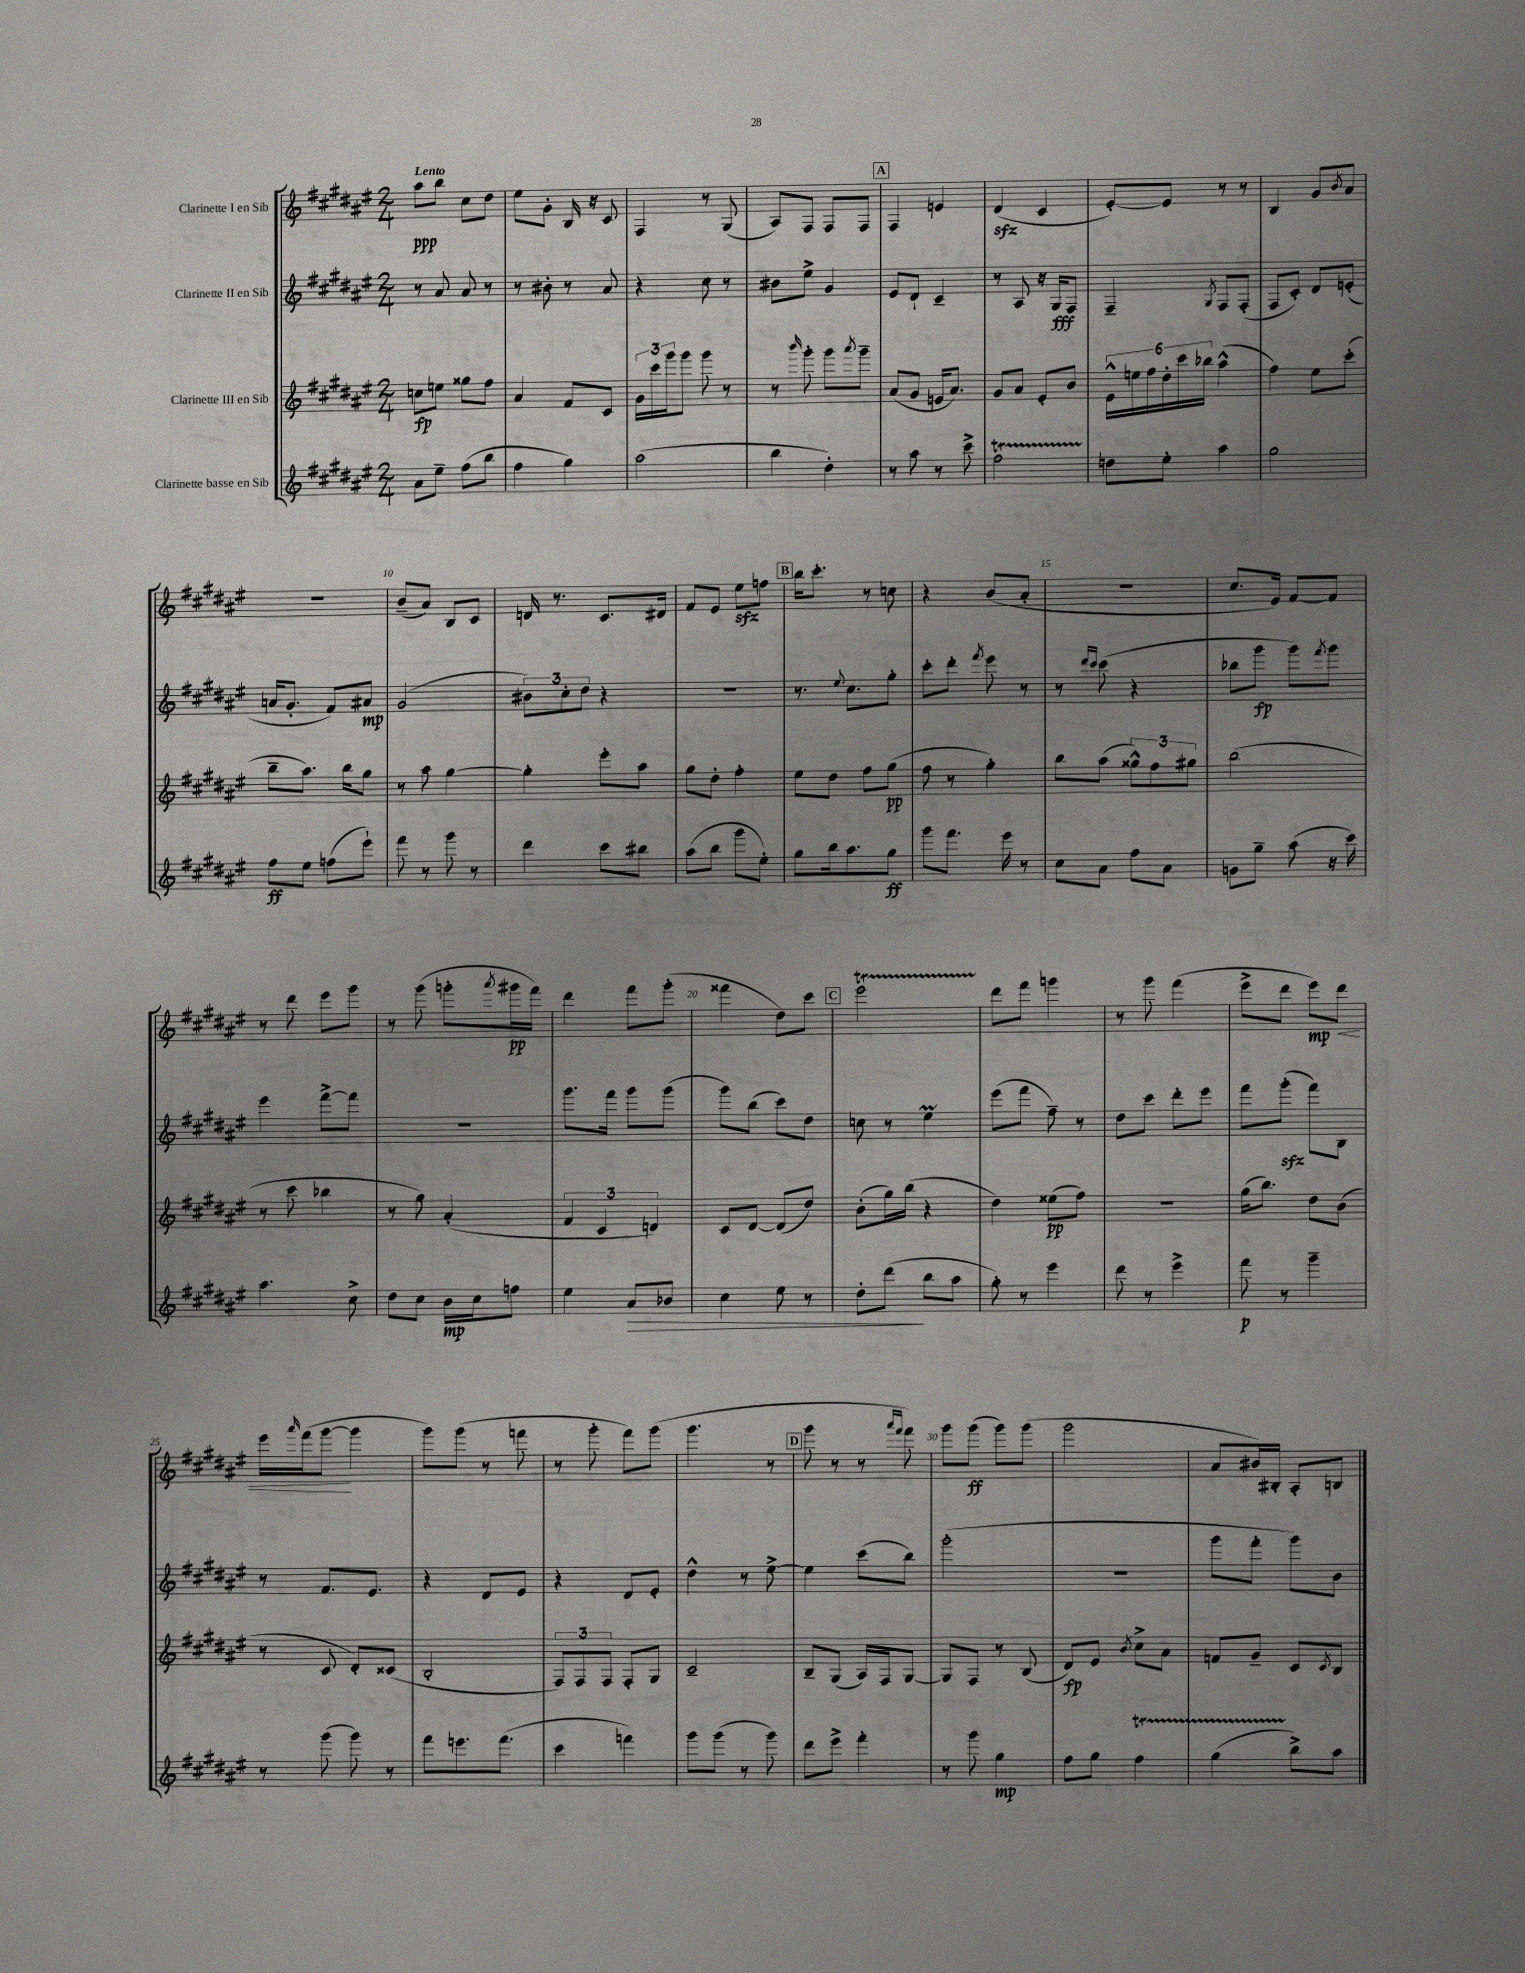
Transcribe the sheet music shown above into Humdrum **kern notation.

**kern	**kern	**kern	**kern
*staff4	*staff3	*staff2	*staff1
*clefG2	*clefG2	*clefG2	*clefG2
*k[f#c#g#d#a#e#]	*k[f#c#g#d#a#e#]	*k[f#c#g#d#a#e#]	*k[f#c#g#d#a#e#]
*M2/4	*M2/4	*M2/4	*M2/4
8a#\L	8cc\L	8r	8aa#\L
8ee#~\J	8ee\J	8a#/	8bb\J
(8ff#\L	8gg##\L	8a#/	8cc#\L
8bb\J	8ff#\J	8r	8dd#\J
=	=	=	=
4ff#\	4a#/	8r	8ee#\L
.	.	8b#'\	8g#'\J
4gg#\)	8f#/L	8r	16B/
.	.	.	16r
.	8c#/J	8a#/	8c#/
=	=	=	=
(2aa#\	24g#\LL	4r	4F#/
.	24ccc#\	.	.
.	24ggg#\J	.	.
.	8ggg#\J	.	.
.	8ggg#\	8cc#\	8r
.	8r	8r	(8G#/
=	=	=	=
4bb\	8r	8b#\L	8A#/L)
.	16qqbbb/	.	.
.	8ggg#'\	8ee#^\J	8F#/J
4dd#'\)	8ggg#\L	4g#/	8F#/L
.	8qaaa#/	.	.
.	8ggg#~\J	.	8F#/J
=	=	=	=
8r	(8a#/L	8e#/L	4F#/
8aa#\	8g#/J	8d#`/J	.
8r	16e/LK	4c#~/	4e/
.	8.a#/J)	.	.
8ccc#^\	.	.	.
=	=	=	=
2ff#\	8g#/L	8r	(4d#/
.	8a#/J	8A#/	.
.	8e#'/L	16r	4c#/
.	.	16G#/LK	.
.	8b/J	8F#/J	.
=	=	=	=
8dd\L	24e#^^\LL	4F#~/	[8e#'/L)
.	24ee\	.	.
.	24ff#\	.	.
8ee#'\J	24dd#'\	.	8e#/]J
.	24ccc#\	.	.
.	24bb-\JJ	.	.
.	.	8qG#/	.
4aa#\	(4aa#^^\	8F#/L	8r
.	.	(8F#'/J	8r
=	=	=	=
2gg#\	4ff#\)	8F#/L	4B/
.	.	8c#'/J)	.
.	8ee#\L	8d#/L	8g#/L
.	.	.	8qb/
.	(8ccc#'\J	(8e'/J	8a#/J
=	=	=	=
8ff#\L	8bb~\L	16a/LK	2r
.	.	8.g#'/J	.
8ee#\J	8.aa#\J)	.	.
(8ff\L	.	8f#/L)	.
.	16bb\LK	.	.
8eee#`\J)	8gg#\J	8a#/J	.
=	=	=	=
8fff#\	8r	(2g#/	(8b~/L
8r	8aa#\	.	8a#/J)
8ggg#\	[4gg#\	.	8B/L
8r	.	.	8c#/J
=	=	=	=
4ddd#\	4gg#'\]	12b#\L)	16d/
.	.	.	8.r
.	.	12cc#'\	.
.	.	12dd#\J	.
8ccc#\L	8eee#'\L	4r	8.c#/L
8bb#\J	8aa#\J	.	.
.	.	.	16d#/Jk
=	=	=	=
(8aa#\L	8gg#\L	2r	8f#/L
8bb\J	8dd#'\J	.	8e#/J
8ggg#\L	4ff#'\	.	8ee#\L
8ee#'\J)	.	.	8ff\J
=	=	=	=
8gg#\L	8ee#\L	8.r	16bb\LK
.	.	.	8.ccc#'\J
16bb\k	8dd#\J	.	.
.	.	8qqee#/	.
8.aa#\	.	8.cc#\L	.
.	8ff#\L	.	8r
8gg#\J	(8gg#\J	8gg#'\J	8cc\
=	=	=	=
8ggg#\L	8ff#\	8ccc#'\L	4r
8.fff#\J	8r	8ddd#'\J	.
.	.	8qfff#/	.
.	4gg#'\)	8eee#\	(8b/L
16eee#\	.	.	.
8r	.	8r	8a#'/J
=	=	=	=
8cc#\L	8bb\L	8r	2r
.	.	16qqddd#/LL	.
.	.	16qqccc#/JJ	.
8a#\J	(8aa#\J	(8ccc#\	.
8ff#\L	12gg##^^\L)	4r	.
.	12ff#\	.	.
8a#\J	.	.	.
.	12gg#\J	.	.
=	=	=	=
8g\L	(2bb\	8bb-\L	8.cc#/L
8gg#~\J	.	8ggg#\J	.
.	.	.	16e#/Jk)
(8aa#\	.	8ggg#\L)	[8f#/L
.	.	8qfff#/	.
16r	.	8ggg#\J	8f#/]J
16ccc#\)	.	.	.
=	=	=	=
4.aa#\	8r	4eee#\	8r
.	8ccc#\	.	8ddd#\
.	4bb-\	[8fff#^\L	8eee#\L
8cc#^\	.	8fff#\]J	8ggg#\J
=	=	=	=
8dd#\L	8r	2r	8r
8cc#\J	8gg#\)	.	(8ggg#\
16b\LL	(4a#'/	.	8ggg'\L
16cc#\J	.	.	.
.	.	.	8qaaa#/
8ff\J	.	.	16ggg#\L
.	.	.	16fff#\JJ)
=	=	=	=
4ee#\	6f#/	8.ggg#\L	4ddd#\
.	6c#/	.	.
.	.	16fff#\Jk	.
8a#/L	.	8ggg#\L	8fff#\L
.	6d/)	.	.
8b-/J	.	(8ggg#\J	(8ggg#'\J
=	=	=	=
4cc#\	8c#/L	8ggg#\L)	4fff##\
.	[8d#/J	(8bb\J	.
8ee#\	(8d#/]L	8ccc#\L)	8dd#\L)
8r	8dd#/J)	8dd#\J	8ccc#\J
=	=	=	=
8dd#'\L	(8b'\L	8cc\	2eee#\
(8ddd#\J	16gg#\L)	8r	.
.	(16bb\JJ	.	.
8bb\L	4r	4ee#\	.
8aa#\J	.	.	.
=	=	=	=
8gg#'\)	4dd#\)	(8eee#\L	8ddd#\L
8r	.	8fff#\J	8fff#\J
4eee#\	(8ee##\L	8ff#~\)	4ggg\
.	8ff#\J)	8r	.
=	=	=	=
8ddd#\	2r	8dd#\L	8r
8r	.	8ccc#\J	8ggg#\
4eee#^\	.	8ddd#'\L	(4fff#\
.	.	8eee#\J	.
=	=	=	=
8fff#\	(16gg#\LK	8fff#\L	8eee#^\L
.	8.bb\J)	.	.
8r	.	(8ggg#'\J	8ddd#\J
4ggg#~\	8dd#\L	8fff#\L)	8eee#\L)
.	(8b\J	8B\J	8ddd#\J
=	=	=	=
8r	8r	8r	16eee#\LL
.	.	.	16qqaaa#/
.	.	.	(16fff#\J
(8ggg#\	8c#/	8.f#/L	[8ggg#\J
8ggg#\)	8d#'/L)	.	4ggg#\]
.	.	8.e#/J	.
8r	(8c##/J	.	.
=	=	=	=
8fff#\L	2B'/	4r	8ggg#\L)
8.eee\	.	.	(8ggg#\J
.	.	8d#/L	8r
(8.fff#\J	.	.	.
.	.	8e#/J	8fff\
=	=	=	=
4ccc#\	12F#/L)	4r	8r
.	12F#/	.	.
.	.	.	8ggg#'\
.	12F#/J	.	.
4fff\)	8F#'/L	8d#/L	8fff#\L)
.	8G#/J	8e#'/J	(8ggg#\J
=	=	=	=
8ggg#\L	2c#~/	4dd#^^\	4.ggg#\
(8ggg#\J	.	.	.
8r	.	8r	.
8ggg#\)	.	[8ee#^\	8r
=	=	=	=
8ddd#\L	8B~/L	4ee#\]	8ggg#\
8eee#^\J	(8G#/J	.	8r
4fff#'\	16A#/LL)	(8ccc#\L	8r
.	16F#/J	.	.
.	.	.	16qqaaa#/LL
.	.	.	16qqfff#/JJ
.	[8G#/J	8bb\J)	8fff#\)
=	=	=	=
8r	8G#/]L	(2ggg#'\	8ggg#\L
8ggg#\	8F#/J	.	(8ggg#\J
4gg#\	8r	.	8ggg#\L)
.	(8B/	.	(8ggg#\J
=	=	=	=
8ff#\L	8d#/L)	2r	2ggg#\
8gg#\J	8e#/J	.	.
.	8qb/	.	.
4ff#\	8cc#^\L	.	.
.	8a#\J	.	.
=	=	=	=
(4gg#\	8f/L	8ggg#\L	8a#/L
.	8g#~/J	8fff#'\J	16b#/L)
.	.	.	16B#'/JJ
8bb^\L)	8c#/L	8ggg#\L)	8A#'/L
.	8qc#/	.	.
8aa#\J	8B/J	8b\J	8B/J
==	==	==	==
*-	*-	*-	*-
